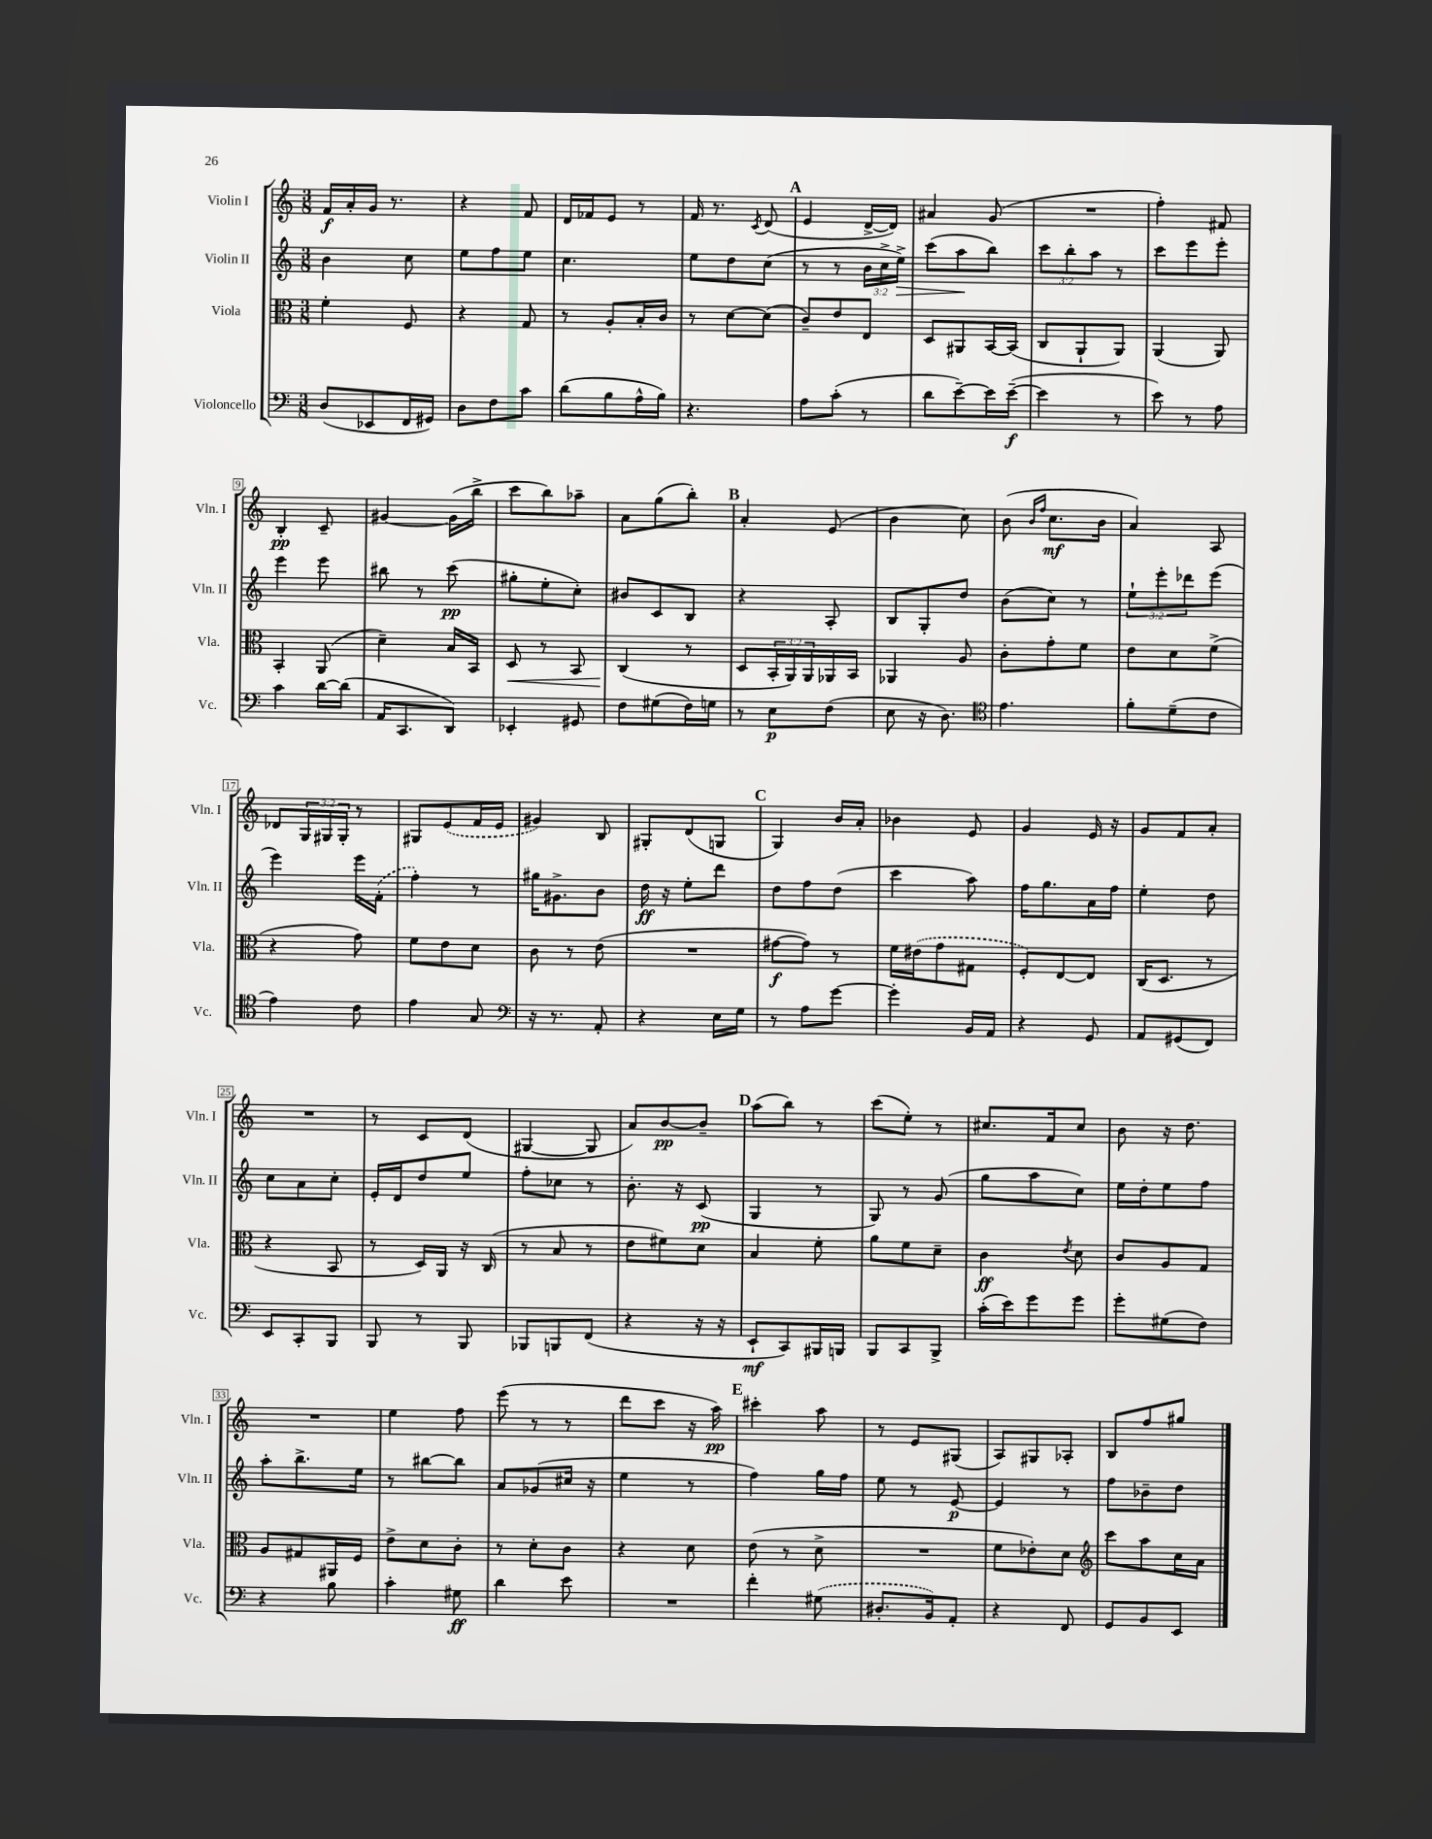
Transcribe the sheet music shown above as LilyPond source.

<<
\new StaffGroup <<
\new Staff = "s0" \with { instrumentName = "Violin I" shortInstrumentName = "Vln. I" } {
    \clef treble \key c \major \numericTimeSignature \time 3/8 \override Staff.TupletNumber.text = #tuplet-number::calc-fraction-text
    f'16\f a'16-. g'16 r8. |
    r4 f'8 |
    d'16 fes'16 e'8 r8 |
    f'16 r8. \acciaccatura { c'8 } d'8( |
    \mark \markup { \bold "A" } e'4 d'16~-> d'16) |
    ais'4 g'8( |
    R4. |
    f''4-.) fis'8 |
    b4-.\pp c'8-- |
    gis'4~ gis'16( b''16-> |
    c'''8 b''8) aes''8-- |
    a'8 g''8( b''8-.) |
    \mark \markup { \bold "B" } a'4-. e'8( |
    b'4 c''8) |
    b'8( \grace { b'16 f''16 } c''8.\mf b'16 |
    a'4) a8 |
    des'8 \tuplet 3/2 { g16 gis16 gis16-. } r8 |
    gis8 \once \slurDashed e'8( f'16 e'16 |
    gis'4) b8 |
    gis8-. d'8( g8 |
    \mark \markup { \bold "C" } g4) b'16 a'16-. |
    bes'4 e'8 |
    g'4 e'16 r16 |
    g'8 f'8 a'8-. |
    R4. |
    r8 c'8 d'8( |
    gis4~ gis8 |
    a'8) b'8~\pp b'8-- |
    \mark \markup { \bold "D" } a''8( b''8) r8 |
    c'''8( e''8-.) r8 |
    cis''8. f'16 cis''8 |
    b'8 r16 d''8. |
    R4. |
    e''4 f''8 |
    e'''8( r8 r8 |
    d'''8 c'''8 r16 a''16\pp) |
    \mark \markup { \bold "E" } cis'''4-. a''8 |
    r8 e'8 gis8( |
    a8) gis8 aes8-. |
    b8 f''8 gis''8 \bar "|." |
}
\new Staff = "s1" \with { instrumentName = "Violin II" shortInstrumentName = "Vln. II" } {
    \clef treble \key c \major \numericTimeSignature \time 3/8 \override Staff.TupletNumber.text = #tuplet-number::calc-fraction-text
    b'4 c''8 |
    e''8 f''8 e''8 |
    c''4. |
    e''8 d''8 c''8( |
    \mark \markup { \bold "A" } r8 r8 \tuplet 3/2 { b'16 c''16-> e''16->\>) } |
    c'''8( a''8\! b''8) |
    \tuplet 3/2 { c'''8 b''8-. a''8 } r8 |
    c'''8 e'''8 e'''8-. |
    e'''4 e'''8 |
    bis''8 r8 c'''8\pp( |
    gis''8-. e''8-. c''8-.) |
    bis'8 c'8 b8 |
    \mark \markup { \bold "B" } r4 a8-. |
    b8 g8-. d''8 |
    b'8( c''8) r8 |
    \tuplet 3/2 { e''8-! e'''8-. des'''8 } e'''8( |
    e'''4) e'''16 \once \slurDashed f'16-.( |
    f''4-.) r8 |
    gis''16 gis'8.-> b'8 |
    d''16\ff r16 e''8-. d'''8 |
    \mark \markup { \bold "C" } d''8 f''8 d''8( |
    c'''4 a''8) |
    f''16 g''8. a'16 f''16 |
    e''4-. d''8 |
    c''8 a'8 c''8-. |
    e'16-. d'16 d''8 e''8 |
    f''8-. ces''8 r8 |
    b'8.-. r16 c'8\pp( |
    \mark \markup { \bold "D" } g4 r8 |
    g8) r8 g'8( |
    g''8 a''8 c''8) |
    e''16 d''16-. e''8 f''8 |
    a''8-. b''8.-> e''16 |
    r8 bis''8~ bis''8 |
    a'8 ges'8( cis''16 r16 |
    e''4 r8 |
    \mark \markup { \bold "E" } f''4) g''16 f''16 |
    e''8 r8 e'8~\p |
    e'4 r8 |
    f''8 bes'8-- d''8 \bar "|." |
}
\new Staff = "s2" \with { instrumentName = "Viola" shortInstrumentName = "Vla." } {
    \clef alto \key c \major \numericTimeSignature \time 3/8 \override Staff.TupletNumber.text = #tuplet-number::calc-fraction-text
    f'4-. f8 |
    r4 g8 |
    r8 a8-. b16-. c'16 |
    r8 d'8~ d'8( |
    \mark \markup { \bold "A" } c'8--) e'8 e8 |
    d8 ais,8 b,16~ b,16( |
    c8 a,8-! a,8) |
    a,4( a,8) |
    b,4-. a,8( |
    d'4--) b16 b,16 |
    d8\< r8 b,8 |
    c4\!( r8 |
    \mark \markup { \bold "B" } d8 \tuplet 3/2 { b,16-. a,16) a,16 } aes,16 b,16 |
    aes,4 a8 |
    c'8-. g'8-. f'8 |
    e'8 d'8 f'8->( |
    r4 g'8) |
    f'8 e'8 d'8 |
    c'8 r8 e'8( |
    R4. |
    \mark \markup { \bold "C" } gis'8~\f gis'8) r8 |
    f'16 \once \slurDashed eis'16( g'8 gis8 |
    f8-.) e8~ e8 |
    c16( d8. r8 |
    r4 b,8 |
    r8 d16) a,16 r16 c16( |
    r8 b8 r8 |
    e'8 fis'8) d'8 |
    \mark \markup { \bold "D" } b4 f'8-. |
    a'8 f'8 d'8-- |
    c'4\ff \acciaccatura { e'8 } d'8 |
    c'8 a8 g8 |
    a8 gis8 ais,16 f16 |
    e'8-> d'8 c'8-. |
    r8 d'8-. c'8 |
    r4 d'8 |
    \mark \markup { \bold "E" } e'8( r8 d'8-> |
    R4. |
    f'8 ees'8-.) d'8 |
    \clef treble c'''8 a''8 c''16 a'16 \bar "|." |
}
\new Staff = "s3" \with { instrumentName = "Violoncello" shortInstrumentName = "Vc." } {
    \clef bass \key c \major \numericTimeSignature \time 3/8
    d8( ees,8 f,16 gis,16) |
    d8 f8 c'8 |
    d'8( b8 a16-^ b16) |
    r4. |
    \mark \markup { \bold "A" } a8 c'8-.( r8 |
    d'8 e'8~--) e'16 e'16~--\f( |
    e'4 r8 |
    e'8) r8 a8 |
    c'4 d'16~ d'16( |
    a,16 c,8. d,8) |
    ees,4-. gis,8 |
    f8 gis8( f16) g16 |
    \mark \markup { \bold "B" } r8 e8\p f8( |
    e8 r16 d8.) |
    \clef tenor e'4. |
    f'8-. d'8--( c'8 |
    e'4) c'8 |
    e'4 g8 |
    \clef bass r16 r8. a,8-. |
    r4 e16 g16 |
    \mark \markup { \bold "C" } r8 a8 g'8~ |
    g'4-. b,16 a,16 |
    r4 g,8 |
    a,8 gis,8( f,8) |
    e,8 c,8-. b,,8 |
    b,,8 r8 b,,8 |
    bes,,8 b,,8 f,8( |
    r4 r16 r16 |
    \mark \markup { \bold "D" } e,8-!\mf c,8) bis,,16 b,,16 |
    b,,8 c,8 b,,8-> |
    c'16-.( e'16) g'8 g'8 |
    g'8-. gis8( f8) |
    r4 b8 |
    c'4-. gis8\ff |
    d'4 e'8 |
    R4. |
    \mark \markup { \bold "E" } f'4-. \once \slurDashed gis8( |
    dis8.-. b,16) a,8-. |
    r4 f,8 |
    g,8 b,8 e,8 \bar "|." |
}
>>
>>
\layout { \context { \Score \override BarNumber.stencil = #(make-stencil-boxer 0.1 0.3 ly:text-interface::print) } }
